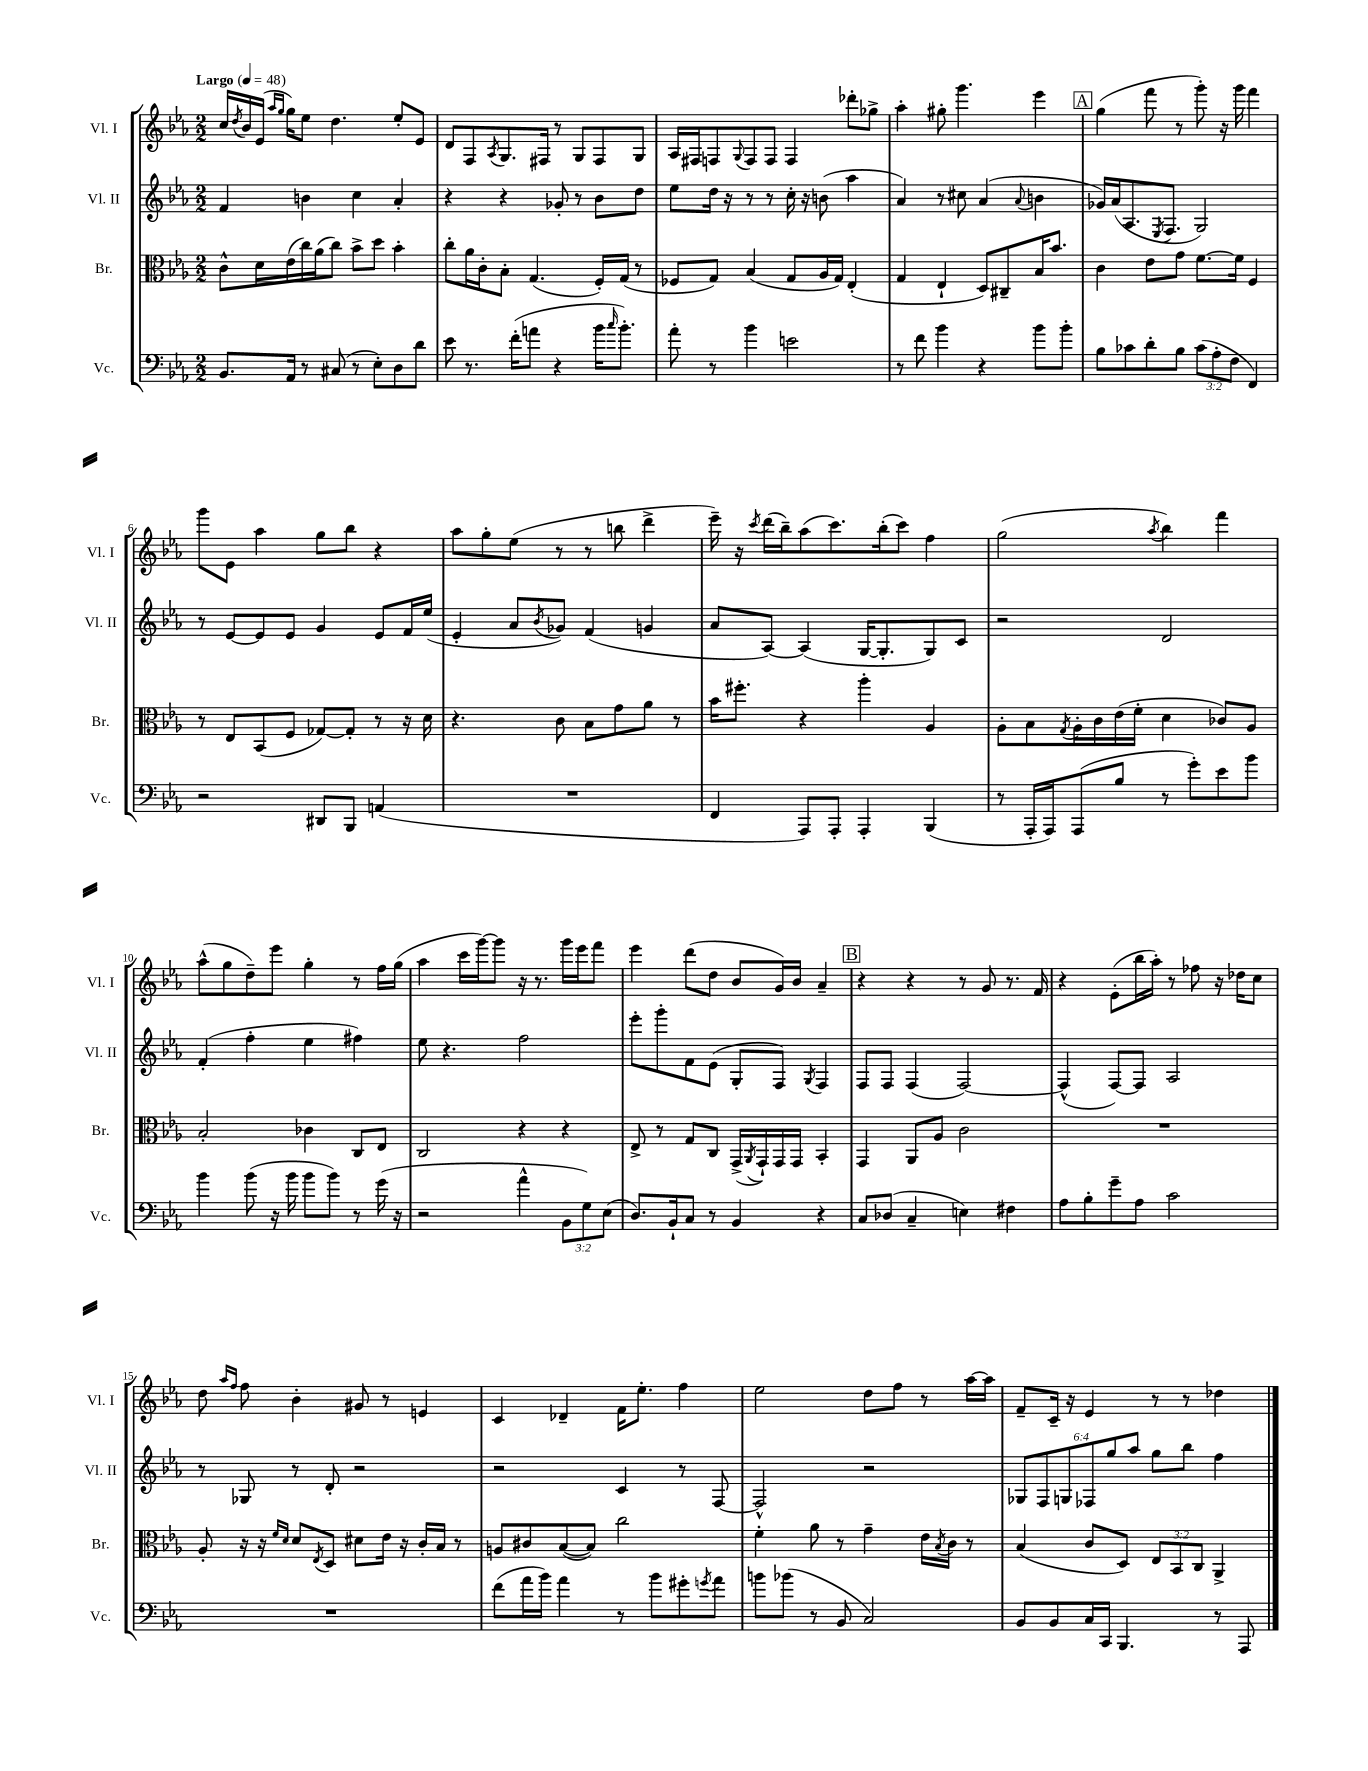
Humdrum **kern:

**kern	**kern	**kern	**kern
*part4	*part3	*part2	*part1
*staff4	*staff3	*staff2	*staff1
*I"Vc.	*I"Br.	*I"Vl. II	*I"Vl. I
*I'Vc.	*I'Br.	*I'Vl. II	*I'Vl. I
*clefF4	*clefC3	*clefG2	*clefG2
*k[b-e-a-]	*k[b-e-a-]	*k[b-e-a-]	*k[b-e-a-]
*M2/2	*M2/2	*M2/2	*M2/2
*MM48	*MM48	*MM48	*MM48
=1	=1	=1	=1
!	!	!	!LO:TX:a:B:t=Largo
8.BB-/L	8c^^\L	4f/	16cc/LL
.	.	.	8qdd/
.	.	.	16b-/
.	16d\L	.	(16e-/JJ
.	.	.	16qqaa-/LL
.	.	.	16qqgg/JJ
16AA-/Jk	(16e-\	.	16gg\KL)
8r	16cc\)	4bn\	8ee-\J
.	(16a-\J	.	.
(8C#X/	8cc\J)	.	4.dd\
8r	8b-^\L	4cc\	.
8E-'\L)	8dd\J	.	.
8D\	4b-'\	4a-'/	8ee-'/L
8d\J	.	.	8e-/J
=2	=2	=2	=2
8e-\	8cc'\L	4r	8d/L
8.r	16a-\L	.	8F/
.	16c'\J	.	.
.	.	.	8qA-/
.	8B-'\J	4r	8.G/
(16f'\KL	.	.	.
8an\J	(4.G/	.	.
.	.	.	16F#X/Jk
4r	.	8g-X'/	8r
.	.	8r	8G/L
16b-\KL	16F'/LL)	8b-\L	8F#/
16qqcc/	.	.	.
8.b-'\J)	(16G/JJ	.	.
.	8r	8dd\J	8G/J
=3	=3	=3	=3
8a-'\	8F-X/L	8ee-\L	16A-/LL
.	.	.	16F#X/J
8r	8G/J)	16dd\Jk	8Fn/
.	.	16r	.
.	.	.	8qqG/
4b-\	(4B-/	8r	8F/
.	.	8r	8F/J
2en\	8G/L	16cc'\	4F/
.	.	16r	.
.	16A-/L	(8bn\	.
.	16G/JJ)	.	.
.	(4E-'/	4aa-\	8ddd-X'\L
.	.	.	8gg-X^\J
=4	=4	=4	=4
8r	4G/	4a-/)	4aa-'\
8f\	.	.	.
4b-\	4E-`/	8r	8gg#X'\
.	.	8cc#X\	4.ggg\
4r	8D/L)	(4a-/	.
.	8C#X~/	.	.
.	.	8qqa-/	.
8b-\L	16B-/K	4bn\	4eee-\
.	8.b-/J	.	.
8b-'\J	.	.	.
!!LO:REH:place=s1:t=A
=5	=5	=5	=5
8B-\L	4c\	16g-X/LL)	(4gg\
.	.	(16a-/J	.
8c-X\	.	8.A-/	.
8d'\	8e-\L	.	8fff\
.	.	8qE-/	.
.	.	8.F/J	.
8B-\J	8g\J	.	8r
(12c-\L	[8.f\L	2G/)	8ggg'\)
12A-'\	.	.	.
.	.	.	16r
12F\J	.	.	.
.	16f\Jk]	.	16ggg\
4FF/)	4F/	.	4fff\
!!LO:LB:g=z
=6	=6	=6	=6
2r	8r	8r	8ggg\L
.	8E-/L	[8e-/L	8e-\J
.	(8BB-/	8e-/]	4aa-\
.	8F/J	8e-/J	.
8DD#X/L	[8G-X/L)	4g/	8gg\L
8BBB-/J	8G-'/J]	.	8bb-\J
(4AAn/	8r	8e-/L	4r
.	16r	16f/L	.
.	16d\	(16ee-/JJ	.
=7	=7	=7	=7
1r	4.r	4e-'/	8aa-\L
.	.	.	8gg'\
.	.	8a-/L	(8ee-\J
.	.	8qb-/	.
.	8c\	8g-X/J)	8r
.	8B-\L	(4f/	8r
.	8g\	.	8bbn\
.	8a-\J	4gn/	4ddd^\
.	8r	.	.
=8	=8	=8	=8
4FF/	16b-\KL	8a-/L	16eee-~\)
.	8.ff#X'\J	.	16r
.	.	.	8qccc/
.	.	[8A-/J)	(16ddd\LL
.	.	.	16bb-~\J)
8AAA-/L)	4r	(4A-/]	(8aa-\
8AAA-'/J	.	.	8.ccc\)
4AAA-'/	4aa-'\	[16G/KL	.
.	.	8.G'/]	(16bb-'\k
.	.	.	8ccc\J)
(4BBB-/	4A-/	8G/)	4ff\
.	.	8c/J	.
=9	=9	=9	=9
8r	8A-'\L	2r	(2gg\
16AAA-'/LL	8B-\	.	.
16AAA-/J)	.	.	.
.	8qG/	.	.
(8AAA-/	16A-'\L	.	.
.	16c\	.	.
8B-/J	(16e-\	.	.
.	16f'\JJ	.	.
.	.	.	8qaa-/
8r	4d\	2d/	4bb-\)
8g'\L)	.	.	.
8e-\	8c-X/L)	.	4fff\
8b-\J	8A-/J	.	.
!!LO:LB:g=z
=10	=10	=10	=10
4b-\	2B-'/	(4f'/	(8aa-^^\L
.	.	.	8gg\
(8b-\	.	4ff'\	8dd~\)
16r	.	.	8eee-\J
16b-\	.	.	.
8b-\L	4c-X\	4ee-\	4gg'\
8b-\J)	.	.	.
8r	8C/L	4ff#X\)	8r
(16g\	8E-/J	.	16ff\LL
16r	.	.	(16gg\JJ
=11	=11	=11	=11
2r	2C/	8ee-\	4aa-\
.	.	4.r	.
.	.	.	16ccc\LL
.	.	.	[16ggg\J)
.	.	.	8ggg\J]
4a-^^\	4r	2ff\	16r
.	.	.	8.r
12BB-\L	4r	.	16ggg\LL
.	.	.	16eee-\J
12G\)	.	.	.
.	.	.	8fff\J
(12E-\J	.	.	.
=12	=12	=12	=12
8.D/L)	8E-^/	8eee-'\L	4eee-\
.	8r	8ggg'\	.
16BB-`/k	.	.	.
8C/J	8G/L	8f\	(8ddd\L
8r	8C/J	(8e-\J	8dd\J
4BB-/	(16GG^/LL	8G'/L	8b-/L
.	8qAA-/	.	.
.	16GG`/)	.	.
.	16GG/	8F/J)	16g/L)
.	16GG/JJ	.	16b-/JJ
.	.	8qG/	.
4r	4BB-'/	4F/	4a-~/
!!LO:REH:place=s1:t=B
=13	=13	=13	=13
8C/L	4GG/	8F/L	4r
(8D-X/J	.	8F/J	.
4C~/	8AA-/L	(4F/	4r
.	8A-/J	.	.
4En\)	2c\	[2F/)	8r
.	.	.	8g/
4F#X\	.	.	8.r
.	.	.	16f/
=14	=14	=14	=14
8A-\L	1r	(4F^^/]	4r
8B-'\	.	.	.
8g~\	.	[8F/L)	(8e-'\L
8A-\J	.	8F/J]	16bb-\L
.	.	.	16aa-'\JJ)
2c\	.	2A-/	8r
.	.	.	8ff-X\
.	.	.	16r
.	.	.	16dd-X\KL
.	.	.	8cc\J
!!LO:LB:g=z
=15	=15	=15	=15
1r	8A-'/	8r	8dd\
.	.	.	16qqaa-/LL
.	.	.	16qqff/JJ
.	16r	8G-X/	8ff\
.	16r	.	.
.	16qqf/LL	.	.
.	16qqd/JJ	.	.
.	8d/L	8r	4b-'\
.	8qE-/	.	.
.	8D/J	8d'/	.
.	8d#X\L	2r	8g#X/
.	16e-\Jk	.	8r
.	16r	.	.
.	16c'/LL	.	4en/
.	16B-/JJ	.	.
.	8r	.	.
=16	=16	=16	=16
(8f\L	8An/L	2r	4c/
16a-\L	8c#X/	.	.
16b-\JJ)	.	.	.
4a-\	([8B-/	.	4d-X~/
.	8B-/J])	.	.
8r	2cc\	4c/	16f\KL
.	.	.	8.ee-'\J
8b-\L	.	.	.
8g#X'\	.	8r	4ff\
8qgn/	.	.	.
8a-\J	.	[8F/	.
=17	=17	=17	=17
8bn\L	4f'\	2F^^/]	2ee-\
(8b-X\J	.	.	.
8r	8a-\	.	.
8BB-/	8r	.	.
2C/)	4g~\	2r	8dd\L
.	.	.	8ff\J
.	16e-\LL	.	8r
.	8qB-/	.	.
.	16c\JJ	.	.
.	8r	.	[16aa-\LL
.	.	.	16aa-\JJ]
=18	=18	=18	=18
8BB-/L	(4B-/	12G-X/L	8f~/L
.	.	12F/	.
8BB-/	.	.	16c~/Jk
.	.	12Gn/	.
.	.	.	16r
16C/L	8c/L	12F-X/	4e-/
16CC/JJ	.	.	.
.	.	12gg/	.
4.BBB-/	8D/J)	.	.
.	.	12aa-/J	.
.	12E-/L	8gg\L	8r
.	12BB-/	.	.
.	.	8bb-\J	8r
.	12C/J	.	.
8r	4AA-^/	4ff\	4dd-X\
8AAA-/	.	.	.
==	==	==	==
*-	*-	*-	*-
